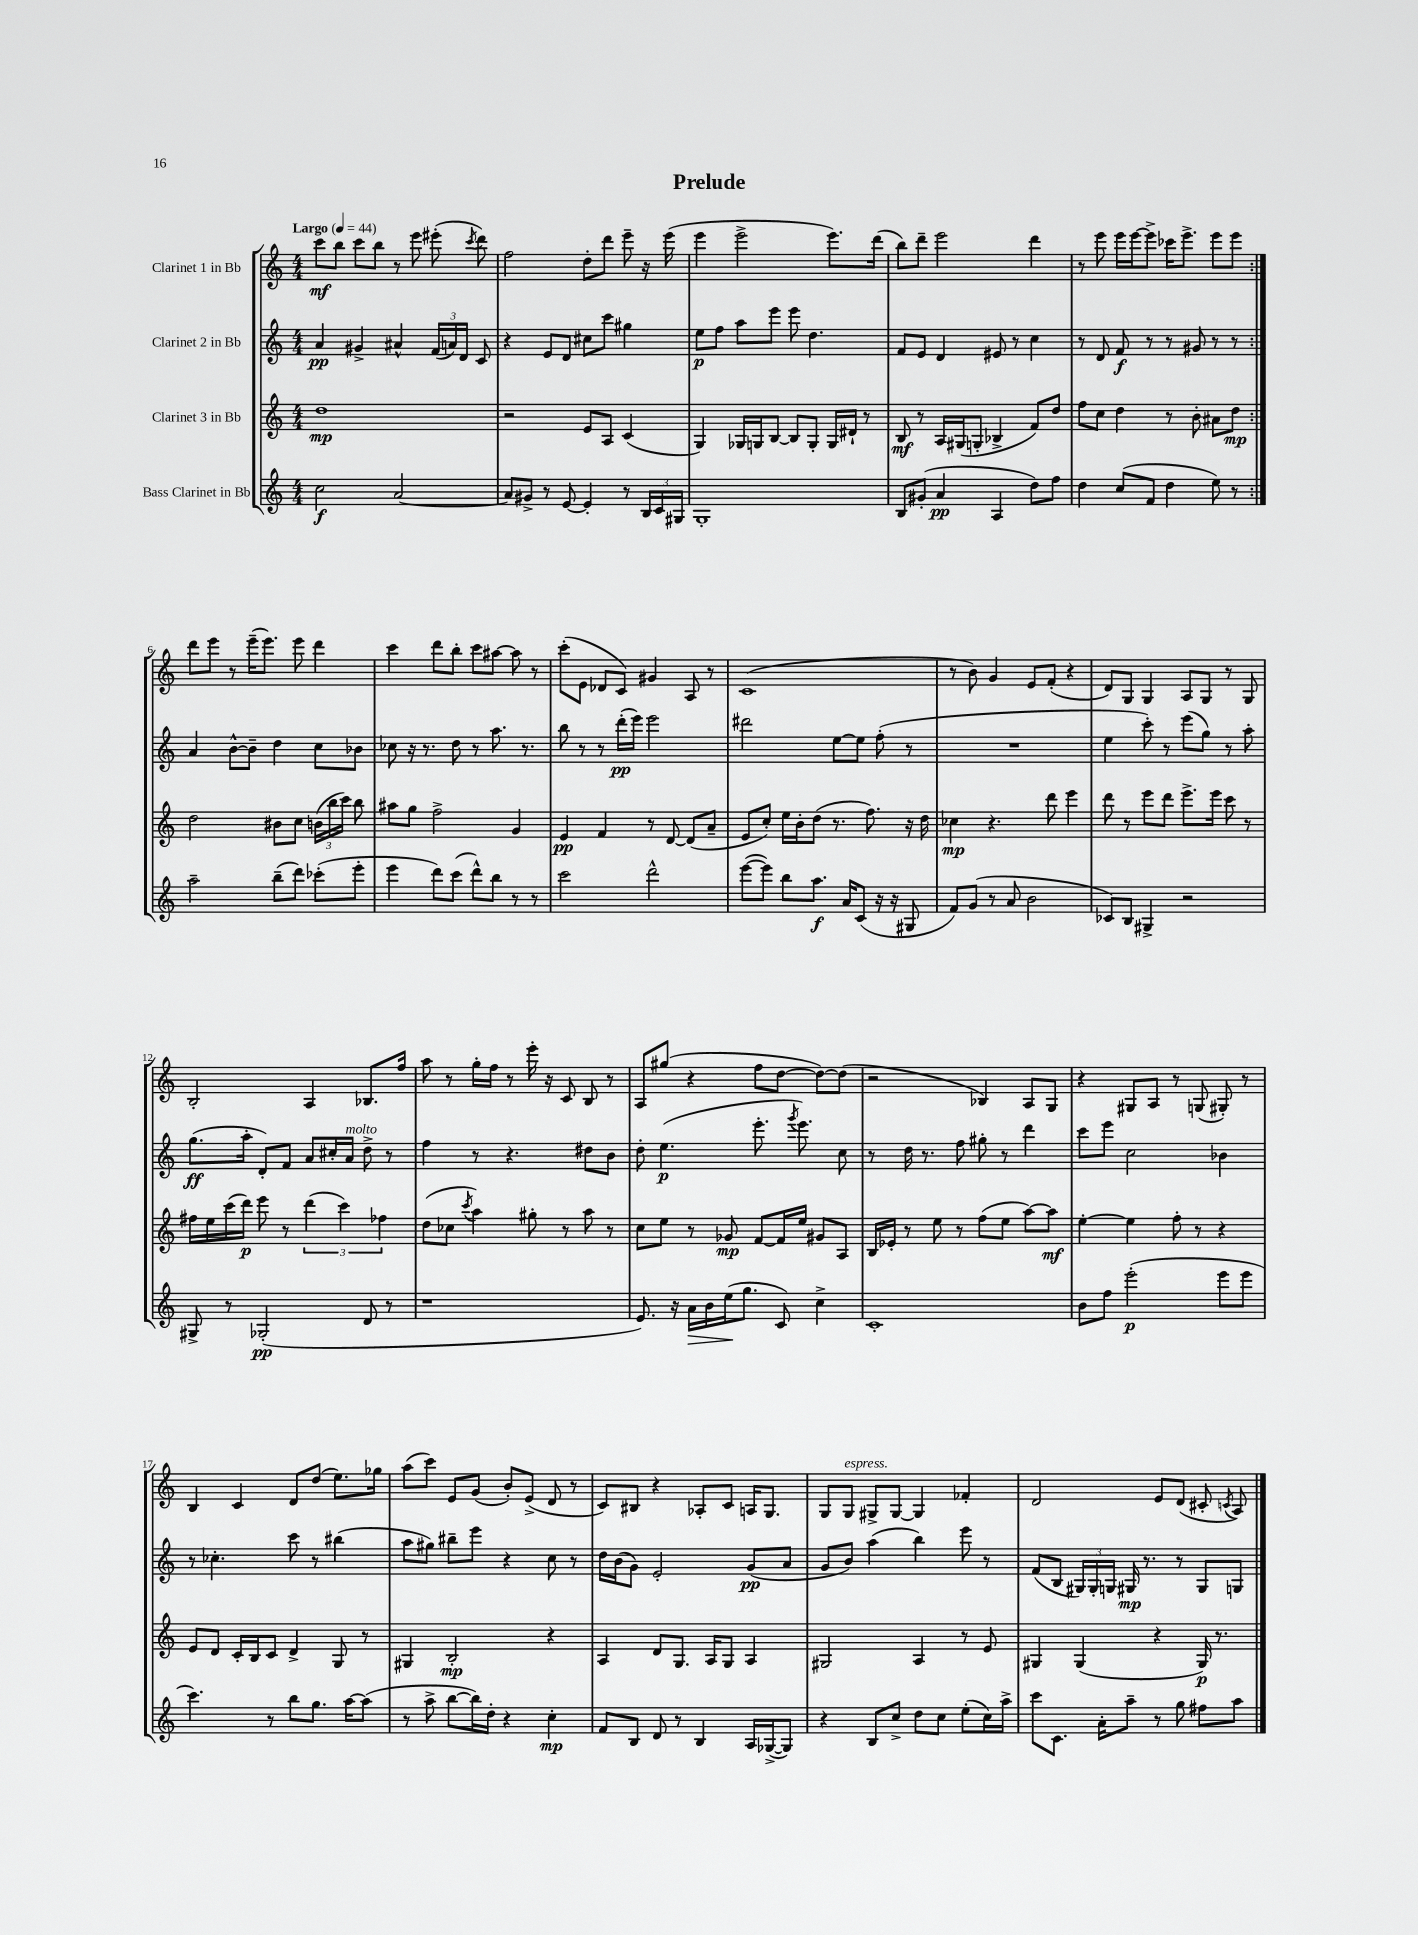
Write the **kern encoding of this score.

**kern	**dynam	**kern	**dynam	**kern	**dynam	**kern	**dynam
*part4	*part4	*part3	*part3	*part2	*part2	*part1	*part1
*staff4	*staff4	*staff3	*staff3	*staff2	*staff2	*staff1	*staff1
*I"Bass Clarinet in Bb	*	*I"Clarinet 3 in Bb	*	*I"Clarinet 2 in Bb	*	*I"Clarinet 1 in Bb	*
*clefG2	*	*clefG2	*	*clefG2	*	*clefG2	*
*k[]	*	*k[]	*	*k[]	*	*k[]	*
*M4/4	*	*M4/4	*	*M4/4	*	*M4/4	*
*MM44	*	*MM44	*	*MM44	*	*MM44	*
=1	=1	=1	=1	=1	=1	=1	=1
!	!	!	!	!	!	!LO:TX:a:B:t=Largo	!
2cc\	f	1dd	mp	4a/	pp	8ccc\L	mf
.	.	.	.	.	.	8bb\J	.
.	.	.	.	4g#X^/	.	8ccc\L	.
.	.	.	.	.	.	8bb\J	.
[2a/	.	.	.	4a#X^^/	.	8r	.
.	.	.	.	.	.	8eee\	.
.	.	.	.	(24f/LL	.	(8eee#X'\	.
.	.	.	.	24an/)	.	.	.
.	.	.	.	24d/JJ	.	.	.
.	.	.	.	.	.	8qccc/	.
.	.	.	.	8c/	.	8ddd\)	.
=2	=2	=2	=2	=2	=2	=2	=2
8a/L]	.	2r	.	4r	.	2ff\	.
8g#X^/J	.	.	.	.	.	.	.
8r	.	.	.	8e/L	.	.	.
[8e/	.	.	.	8d/J	.	.	.
4e'/]	.	8e/L	.	8cc#X\L	.	8dd'\L	.
.	.	8A/J	.	8ccc\J	.	8ddd\J	.
8r	.	(4c/	.	4gg#X\	.	8eee~\	.
24B/LL	.	.	.	.	.	16r	.
24c/	.	.	.	.	.	.	.
.	.	.	.	.	.	(16eee\	.
24G#X/JJ	.	.	.	.	.	.	.
=3	=3	=3	=3	=3	=3	=3	=3
1G'	.	4G/)	.	8ee\L	p	4eee\	.
.	.	.	.	8ff\J	.	.	.
.	.	16G-X/LL	.	8aa\L	.	2eee^\	.
.	.	16Gn/J	.	.	.	.	.
.	.	[8B/J	.	8eee\J	.	.	.
.	.	8B/L]	.	8eee\	.	.	.
.	.	8G'/J	.	4.dd\	.	.	.
.	.	16G/LL	.	.	.	8.eee\L)	.
.	.	16d#X`/JJ	.	.	.	.	.
.	.	8r	.	.	.	.	.
.	.	.	.	.	.	(16ddd\Jk	.
=4	=4	=4	=4	=4	=4	=4	=4
8B/L	.	8B/	mf	8f/L	.	8bb\L)	.
(8g#X'/J	.	8r	.	8e/J	.	8ddd~\J	.
4a/	pp	16A/LL	.	4d/	.	2eee\	.
.	.	(16G#X/J	.	.	.	.	.
.	.	8Gn'/J	.	.	.	.	.
4A/	.	4B-X^/	.	8e#X/	.	.	.
.	.	.	.	8r	.	.	.
8dd\L)	.	8f/L)	.	4cc\	.	4ddd\	.
8ff\J	.	8dd/J	.	.	.	.	.
=5	=5	=5	=5	=5	=5	=5	=5
4dd\	.	8ff\L	.	8r	.	8r	.
.	.	8cc\J	.	8d/	.	8eee\	.
(8cc/L	.	4dd\	.	8f/	f	16eee\LL	.
.	.	.	.	.	.	[16eee\J	.
8f/J	.	.	.	8r	.	8eee^\J]	.
4dd\	.	8r	.	8r	.	16ccc-X\KL	.
.	.	.	.	.	.	8.eee^\J	.
.	.	8b'\	.	8g#X/	.	.	.
8ee\)	.	8a#X\L	.	8r	.	8eee\L	.
8r	.	8dd\J	mp	8r	.	8eee\J	.
!!LO:LB:g=z
=6:|!	=6:|!	=6:|!	=6:|!	=6:|!	=6:|!	=6:|!	=6:|!
2aa~\	.	2dd\	.	4a/	.	8ddd\L	.
.	.	.	.	.	.	8eee\J	.
.	.	.	.	[8b^^\L	.	8r	.
.	.	.	.	8b~\J]	.	(16eee~\KL	.
.	.	.	.	.	.	8.eee\J)	.
(8bb~\L	.	8b#X\L	.	4dd\	.	.	.
8ddd\J)	.	8cc\J	.	.	.	8eee\	.
(8ccc-X'\L	.	(24bn\LL	.	8cc\L	.	4ddd\	.
.	.	24bb\	.	.	.	.	.
.	.	24ccc\JJ)	.	.	.	.	.
8eee'\J	.	8bb\	.	8b-X\J	.	.	.
=7	=7	=7	=7	=7	=7	=7	=7
4eee\	.	8aa#X\L	.	8cc-X\	.	4ccc\	.
.	.	8gg\J	.	16r	.	.	.
.	.	.	.	8.r	.	.	.
8ddd\L)	.	2ff^\	.	.	.	8ddd\L	.
(8ccc\J	.	.	.	8dd\	.	8bb'\J	.
8ddd^^\L)	.	.	.	8r	.	8ccc\L	.
8bb\J	.	.	.	8.aa\	.	[8aa#X\J	.
8r	.	4g/	.	.	.	8aa#\]	.
.	.	.	.	8.r	.	.	.
8r	.	.	.	.	.	8r	.
=8	=8	=8	=8	=8	=8	=8	=8
2ccc\	.	4e/	pp	8bb\	.	(8ccc'\L	.
.	.	.	.	8r	.	8e\J	.
.	.	4f/	.	8r	.	8d-X/L	.
.	.	.	.	(16ddd'\LL	pp	8c/J)	.
.	.	.	.	16eee\JJ)	.	.	.
2ddd^^\	.	8r	.	2eee\	.	4g#X/	.
.	.	[8d/	.	.	.	.	.
.	.	(8d/L]	.	.	.	8A/	.
.	.	8a~/J	.	.	.	8r	.
=9	=9	=9	=9	=9	=9	=9	=9
([8eee\L	.	8e/L	.	2ddd#X\	.	(1c	.
8eee\J])	.	8cc'/J)	.	.	.	.	.
8bb\L	.	16ee\LL	.	.	.	.	.
.	.	16b'\J	.	.	.	.	.
8.aa\J	f	(8dd\J	.	.	.	.	.
.	.	8.r	.	[8ee\L	.	.	.
16a/KL	.	.	.	.	.	.	.
(8c/J	.	.	.	8ee\J]	.	.	.
.	.	8.ff\)	.	.	.	.	.
16r	.	.	.	(8ff'\	.	.	.
16r	.	.	.	.	.	.	.
8G#X/	.	16r	.	8r	.	.	.
.	.	16dd\	.	.	.	.	.
=10	=10	=10	=10	=10	=10	=10	=10
8f/L)	.	4cc-X\	mp	1r	.	8r	.
(8g/J	.	.	.	.	.	8b\)	.
8r	.	4.r	.	.	.	4g/	.
8a/	.	.	.	.	.	.	.
2b\	.	.	.	.	.	8e/L	.
.	.	8ddd\	.	.	.	(8f'/J	.
.	.	4eee\	.	.	.	4r	.
=11	=11	=11	=11	=11	=11	=11	=11
8c-X/L)	.	8ddd\	.	4ee\	.	8d/L)	.
8B/J	.	8r	.	.	.	8G/J	.
4G#X^/	.	8eee\L	.	8ccc'\)	.	4G/	.
.	.	8ddd\J	.	8r	.	.	.
2r	.	8.eee^\L	.	(8eee\L	.	8A/L	.
.	.	.	.	8gg\J)	.	8G/J	.
.	.	16eee\Jk	.	.	.	.	.
.	.	8ccc\	.	8r	.	8r	.
.	.	8r	.	8aa'\	.	8G/	.
!!LO:LB:g=z
=12	=12	=12	=12	=12	=12	=12	=12
8G#X^/	.	16ff#X\LL	.	(8.gg\L	ff	2B'/	.
.	.	16ee\	.	.	.	.	.
8r	.	(16ccc\	.	.	.	.	.
.	.	16ddd\JJ)	p	16aa'\Jk	.	.	.
(2G-X'/	pp	8eee\	.	8d'/L)	.	.	.
.	.	8r	.	8f/J	.	.	.
.	.	(6ddd\	.	8a/L	.	4A/	.
.	.	.	.	16cc#X'/L	.	.	.
.	.	6ccc\)	.	.	.	.	.
!	!	!	!	!LO:TX:a:i:t=molto	!	!	!
.	.	.	.	16a/JJ	.	.	.
8d/	.	.	.	8dd^\	.	8.B-X/L	.
.	.	6ff-X\	.	.	.	.	.
8r	.	.	.	8r	.	.	.
.	.	.	.	.	.	16ff/Jk	.
=13	=13	=13	=13	=13	=13	=13	=13
1r	.	(8dd\L	.	4ff\	.	8aa\	.
.	.	8cc-X\J	.	.	.	8r	.
.	.	8qccc/	.	.	.	.	.
.	.	4aa\)	.	8r	.	16gg'\LL	.
.	.	.	.	.	.	16ff\JJ	.
.	.	.	.	4.r	.	8r	.
.	.	8gg#X'\	.	.	.	16eee'\	.
.	.	.	.	.	.	16r	.
.	.	8r	.	.	.	8c/	.
.	.	8aa\	.	8dd#X\L	.	8B/	.
.	.	8r	.	8b\J	.	8r	.
=14	=14	=14	=14	=14	=14	=14	=14
8.e/)	.	8cc\L	.	8dd'\	.	8A/L	.
.	.	8ee\J	.	(4.ee\	p	(8gg#X/J	.
16r	.	.	.	.	.	.	.
!	!LO:HP:b	!	!	!	!	!	!
16a\LL	>	8r	.	.	.	4r	.
16b\	.	.	.	.	.	.	.
(16ee\J	.	8g-X/	mp	.	.	.	.
8.gg\J	]	.	.	.	.	.	.
.	.	[8f/L	.	8.eee'\	.	8ff\L	.
8c/)	.	16f/L]	.	.	.	[8dd\J	.
.	.	.	.	8qggg/	.	.	.
.	.	16ee/JJ	.	8.eee\)	.	.	.
4cc^\	.	8g#X/L	.	.	.	8dd\L_)	.
.	.	8A/J	.	8cc\	.	(8dd\J]	.
=15	=15	=15	=15	=15	=15	=15	=15
1c'	.	16B/LL	.	8r	.	2r	.
.	.	16e-X'/JJ	.	.	.	.	.
.	.	8r	.	16dd\	.	.	.
.	.	.	.	8.r	.	.	.
.	.	8ee\	.	.	.	.	.
.	.	8r	.	8ff\	.	.	.
.	.	(8ff\L	.	8gg#X'\	.	4B-X/)	.
.	.	8ee\J	.	8r	.	.	.
.	.	[8aa\L)	.	4ddd\	.	8A/L	.
.	.	8aa\J]	mf	.	.	8G/J	.
=16	=16	=16	=16	=16	=16	=16	=16
8b\L	.	[4ee'\	.	8ccc\L	.	4r	.
8ff\J	.	.	.	8eee\J	.	.	.
(2eee'\	p	4ee\]	.	2cc\	.	8G#X/L	.
.	.	.	.	.	.	8A/J	.
.	.	8ff'\	.	.	.	8r	.
.	.	8r	.	.	.	(8Gn/	.
8eee\L	.	4r	.	4b-X\	.	8G#X'/)	.
8eee\J	.	.	.	.	.	8r	.
!!LO:LB:g=z
=17	=17	=17	=17	=17	=17	=17	=17
4.ccc\)	.	8e/L	.	8r	.	4B/	.
.	.	8d/J	.	4.cc-X'\	.	.	.
.	.	16c'/LL	.	.	.	4c/	.
.	.	16B/J	.	.	.	.	.
8r	.	8c/J	.	.	.	.	.
8bb\L	.	4d^/	.	8ccc\	.	8d/L	.
8.gg\J	.	.	.	8r	.	(8dd/J	.
.	.	8G/	.	(4bb#X\	.	8.ee\L)	.
[16aa\KL	.	.	.	.	.	.	.
(8aa\J]	.	8r	.	.	.	.	.
.	.	.	.	.	.	16gg-X\Jk	.
=18	=18	=18	=18	=18	=18	=18	=18
8r	.	4G#X/	.	8aa\L	.	(8aa\L	.
8aa^\	.	.	.	8gg#X\J)	.	8ccc\J)	.
[8bb\L	.	2B'/	mp	8bb#X~\L	.	8e/L	.
16bb\L])	.	.	.	8eee\J	.	(8g/J	.
16dd'\JJ	.	.	.	.	.	.	.
4r	.	.	.	4r	.	8b'/L)	.
.	.	.	.	.	.	(8e^/J	.
4cc'\	mp	4r	.	8cc\	.	8d/	.
.	.	.	.	8r	.	8r	.
=19	=19	=19	=19	=19	=19	=19	=19
8f/L	.	4A/	.	16dd\LL	.	8c/L)	.
.	.	.	.	(16b\J	.	.	.
8B/J	.	.	.	8g\J)	.	8B#X/J	.
8d/	.	8d/L	.	2e'/	.	4r	.
8r	.	8.G/J	.	.	.	.	.
4B/	.	.	.	.	.	8A-X'/L	.
.	.	16A/KL	.	.	.	.	.
.	.	8G/J	.	.	.	8c/J	.
16A/LL	.	4A/	.	(8g/L	pp	16An/KL	.
([16G-X^/J	.	.	.	.	.	8.G/J	.
8G-/J])	.	.	.	8a/J	.	.	.
=20	=20	=20	=20	=20	=20	=20	=20
4r	.	2G#X/	.	8g/L	.	8G/L	.
!	!	!	!	!	!	!LO:TX:a:i:t=espress.	!
.	.	.	.	8b/J)	.	8G/J	.
8B/L	.	.	.	(4aa\	.	8G#X^/L	.
8cc^/J	.	.	.	.	.	[8G#/J	.
8dd\L	.	4A/	.	4bb\)	.	4G#/]	.
8cc\J	.	.	.	.	.	.	.
(8ee'\L	.	8r	.	8eee\	.	4f-X'/	.
16cc\L)	.	8e/	.	8r	.	.	.
16aa^\JJ	.	.	.	.	.	.	.
=21	=21	=21	=21	=21	=21	=21	=21
8ccc\L	.	4G#X/	.	(8f/L	.	2d/	.
8.c\J	.	.	.	8B/J	.	.	.
.	.	(4G#/	.	24G#X/LL)	.	.	.
.	.	.	.	24G#'/	.	.	.
16a'\KL	.	.	.	.	.	.	.
.	.	.	.	24Gn/JJ	.	.	.
8aa~\J	.	.	.	16G#X/	mp	.	.
.	.	.	.	8.r	.	.	.
8r	.	4r	.	.	.	8e/L	.
8gg\	.	.	.	8r	.	(8d/J	.
8ff#X\L	.	16G#/)	p	8G#/L	.	8c#X'/	.
.	.	8.r	.	.	.	.	.
.	.	.	.	.	.	8qcn/	.
8aa\J	.	.	.	8Gn/J	.	8A/)	.
==	==	==	==	==	==	==	==
*-	*-	*-	*-	*-	*-	*-	*-
